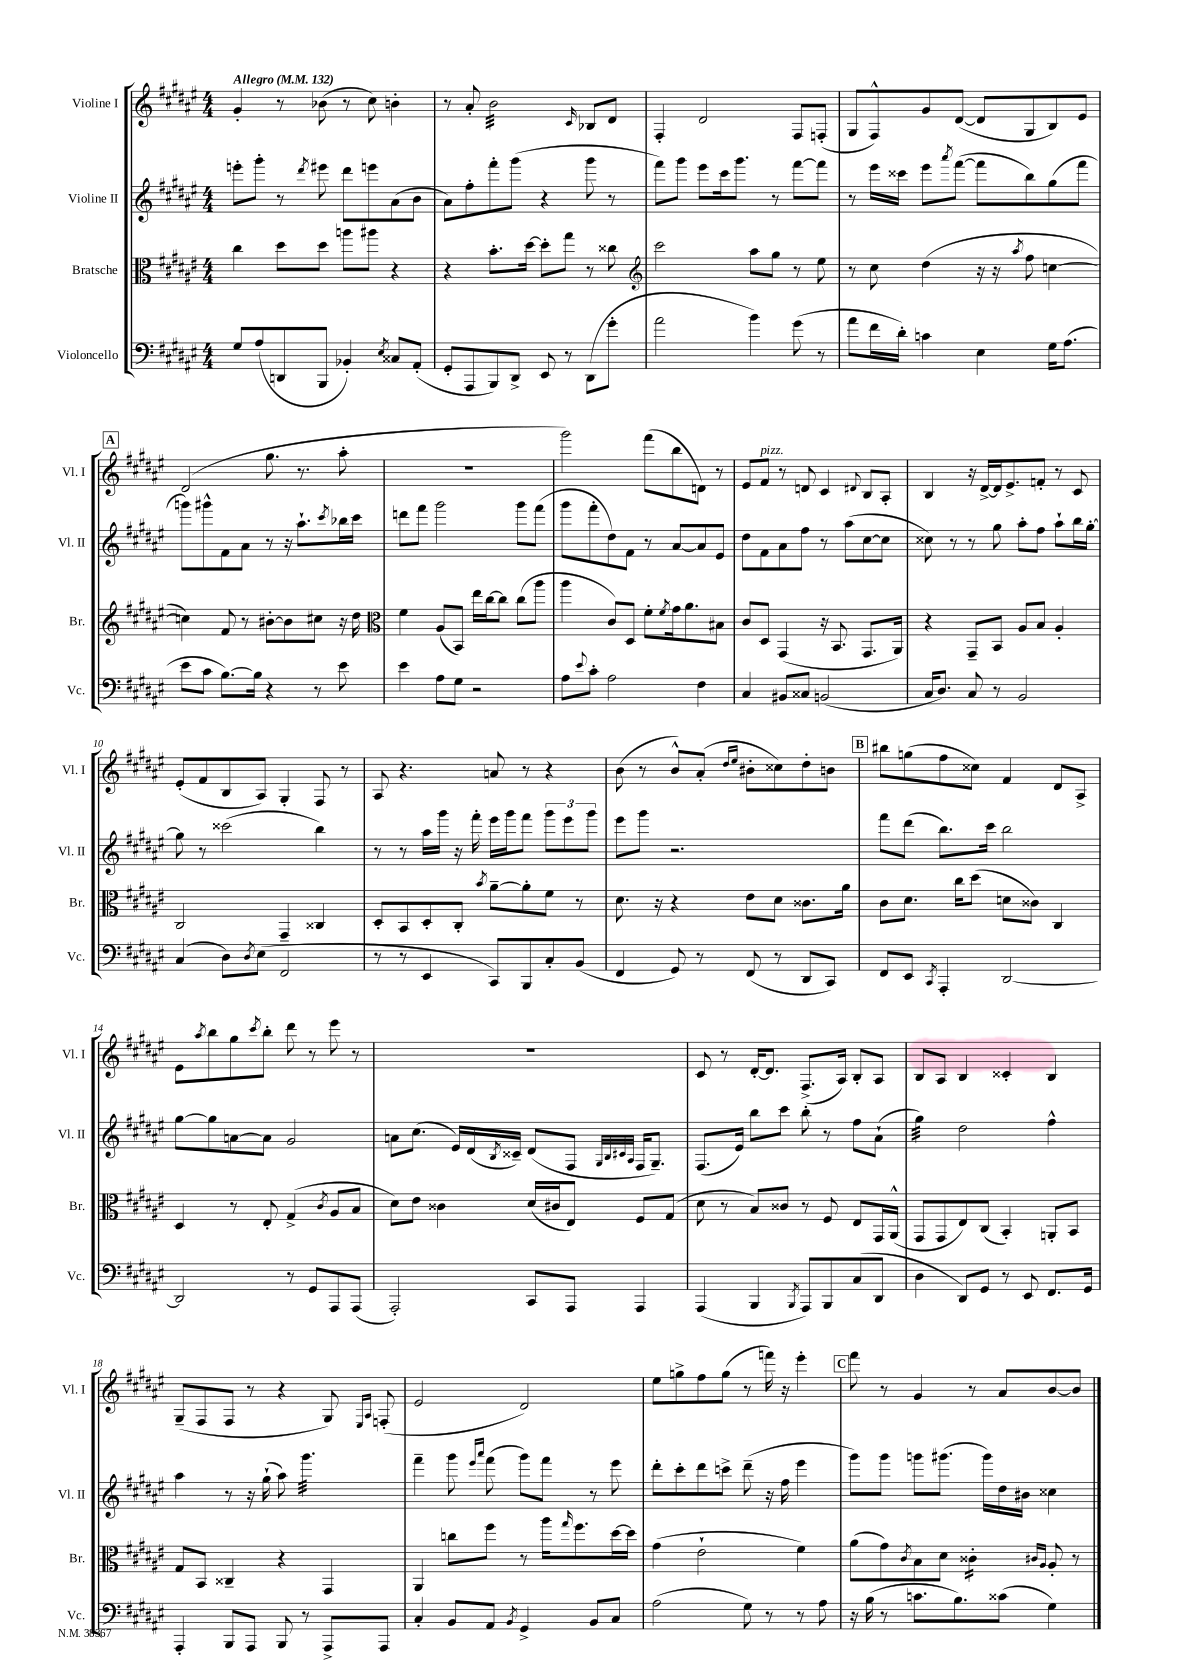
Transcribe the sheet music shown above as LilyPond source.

<<
\new StaffGroup <<
\new Staff = "s0" \with { instrumentName = "Violine I" shortInstrumentName = "Vl. I" } {
    \clef treble \key fis \major \numericTimeSignature \time 4/4 \tempo "Allegro" 4 = 132
    gis'4-. r8 bes'8( r8 cis''8) b'4-. |
    r8 ais'8-. b'2:32 \grace { cis'16 } bes8 dis'8 |
    fis4-. dis'2 fis8 f8-.( |
    gis8 fis8-^) gis'8 dis'8~( dis'8 gis8 b8) eis'8 |
    \mark \markup { \box "A" } dis'2( gis''8. r8. ais''8-. |
    R1 |
    gis'''2) fis'''8( b''8 d'8) r8 |
    eis'8 fis'8^\markup { \italic "pizz." } r8 d'8 cis'4 \appoggiatura { dis'8 } b8 ais8-. |
    b4 r16 dis'16~-> dis'16 eis'8.-> f'8-. r8 cis'8 |
    eis'8-.( fis'8 b8 ais8) gis4-. fis8 r8 |
    ais8 r4. a'8 r8 r4 |
    b'8( r8 b'8-^) ais'8-.( \grace { dis''16 eis''16 } bis'8-. cisis''8) dis''8-. b'8 |
    \mark \markup { \box "B" } bis''8 g''8( fis''8 cisis''8) fis'4 dis'8 ais8-> |
    eis'8 \acciaccatura { ais''8 } b''8 gis''8 \acciaccatura { cis'''8 } b''8-. dis'''8 r8 eis'''8 r8 |
    R1 |
    cis'8 r8 dis'16~-. dis'8. fis8.->( ais16) b8-. ais8 |
    b8 ais8 b4 cisis'4-. b4 |
    gis8--( fis8 fis8 r8 r4 gis8) \grace { eis16 ais16 } f8-.( |
    eis'2 dis'2) |
    eis''8 g''8-> fis''8 g''8( r8 f'''16) r16 eis'''4-. |
    \mark \markup { \box "C" } fis'''8 r8 gis'4 r8 ais'8 b'8~ b'8 \bar "|." |
}
\new Staff = "s1" \with { instrumentName = "Violine II" shortInstrumentName = "Vl. II" } {
    \clef treble \key fis \major \numericTimeSignature \time 4/4
    e'''8-. gis'''8-. r8 \acciaccatura { dis'''8 } eis'''8 dis'''8 e'''8 ais'8( b'8 |
    ais'8) fis''8-. fis'''8-. gis'''8( r4 gis'''8 r8 |
    fis'''8) gis'''8 eis'''8 cis'''16 gis'''8. r8 fis'''8~ fis'''8 |
    r8 eis'''16 cisis'''16 eis'''8 \acciaccatura { ais'''8 } fis'''8~( fis'''8 b''8) gis''8( fis'''8 |
    \mark \markup { \box "A" } g'''8) gis'''8-^ fis'8 ais'8 r8 r16 ais''8.-! \acciaccatura { cis'''8 } bes''16 cis'''16 |
    d'''8 fis'''8 gis'''2 gis'''8 fis'''8( |
    gis'''8 fis'''8-. dis''8) fis'8 r8 ais'8~ ais'8 eis'8 |
    dis''8 fis'8 ais'8 fis''8 r8 ais''8( cis''8~ cis''8 |
    cisis''8) r8 r8 gis''8 ais''8-. fis''8 ais''8-! b''16 gis''16~-. |
    gis''8 r8 cisis'''2( b''4) |
    r8 r8 ais''16 gis'''16 r16 fis'''16-. eis'''16 gis'''16 fis'''8 \tuplet 3/2 { gis'''8 eis'''8 gis'''8 } |
    eis'''8 gis'''8 r2. |
    \mark \markup { \box "B" } fis'''8 dis'''8( b''8.) cis'''16 b''2 |
    gis''8~ gis''8 a'8~ a'8 gis'2 |
    a'8 cis''8.( eis'16) dis'16( \acciaccatura { b8 } cisis'16--) dis'8( fis8 \grace { gis32 b32 cis'32 ais32 } fis16 gis8.--) |
    fis8.( eis'16) b''8 cis'''8 b''8-. r8 fis''8 ais'8-!( |
    gis''4:32) dis''2 fis''4-^ |
    ais''4 r8 r16 gis''16-!( ais''8) gis'''4.:32 |
    fis'''4-- gis'''8 \grace { eis'''16 ais'''16 } fis'''8( gis'''8) fis'''8 r8 eis'''8 |
    dis'''8-. cis'''8-. dis'''8 c'''8-> dis'''8--( r16 fis''16 eis'''4 |
    \mark \markup { \box "C" } gis'''8) gis'''8 g'''8 gis'''8.( gis'''16) dis''16 bis'16 cisis''4 \bar "|." |
}
\new Staff = "s2" \with { instrumentName = "Bratsche" shortInstrumentName = "Br." } {
    \clef alto \key fis \major \numericTimeSignature \time 4/4
    cis''4 dis''8 dis''8 a''8 ais''8 r4 |
    r4 b'8.-. dis''16~ dis''8-. gis''8 r8 cisis''8 |
    \clef treble cis'''2 ais''8 gis''8 r8 eis''8 |
    r8 cis''8 dis''4( r16 r16 \acciaccatura { ais''8 } fis''8 c''4~ |
    \mark \markup { \box "A" } c''4) fis'8 r8 bis'8~-. bis'8 cis''8 r16 dis''16 |
    \clef alto fis'4 ais8( b,8) eis''16 cis''16~ cis''8 cis''8( ais''8 |
    ais''4 cis'8) dis8 fis'8-. \acciaccatura { fis'8 } gis'16 ais'8. bis8 |
    cis'8 dis8 gis,4( r16 b,8. gis,8. ais,16) |
    r4 gis,8-- b,8 ais8 b8 ais4-. |
    cis2 gis,4-- cisis4 |
    dis8-. b,8 dis8-. cis8-. \acciaccatura { b'8 } ais'8~-- ais'8-. fis'8 r8 |
    dis'8. r16 r4 eis'8 dis'8 cisis'8. ais'16 |
    \mark \markup { \box "B" } cis'8 dis'8. cis''16 dis''8( d'8 cisis'8) cis4 |
    dis4 r8 eis8-. gis4->( \acciaccatura { cis'8 } ais8 b8 |
    dis'8) eis'8 cisis'4 dis'16( cis'16 eis8) fis8 gis8( |
    dis'8 r8 b8) cisis'8 r8 fis8 eis8 gis,16 ais,16-^( |
    gis,8 gis,8 eis8) cis8( b,4-.) a,8-. b,8 |
    gis8 b,8 cisis4-- r4 gis,4 |
    ais,4 c''8 fis''8 r8 ais''16 \grace { gis''16 } fis''8. dis''16~ dis''16 |
    gis'4( eis'2-! fis'4) |
    \mark \markup { \box "C" } ais'8( gis'8) \acciaccatura { cis'8 } b8 dis'8 cisis'4:16-. \grace { cis'16 ais16 } ais8-. r8 \bar "|." |
}
\new Staff = "s3" \with { instrumentName = "Violoncello" shortInstrumentName = "Vc." } {
    \clef bass \key fis \major \numericTimeSignature \time 4/4
    gis8 ais8( d,8 b,,8 bes,4-.) \acciaccatura { eis8 } cisis8 ais,8-.( |
    gis,8-. ais,,8 b,,8) dis,8-> eis,8 r8 dis,8( gis'8-. |
    ais'2 b'4) gis'8( r8 |
    ais'8 fis'16 dis'16-.) c'4 eis4 gis16 ais8.( |
    \mark \markup { \box "A" } eis'8 cis'8 b8.~) b16 r4 r8 eis'8 |
    eis'4 ais8 gis8 r2 |
    ais8 \appoggiatura { eis'8 } cis'8-. ais2 fis4 |
    cis4 bis,8 cisis8 b,2( |
    cis16 dis8.) cis8 r8 b,2 |
    cis4( dis8) \acciaccatura { dis8 } eis8( fis,2 |
    r8 r8 eis,4 cis,8) b,,8 cis8-. b,8( |
    fis,4 gis,8) r8 fis,8( r8 dis,8 cis,8) |
    \mark \markup { \box "B" } fis,8 eis,8 \acciaccatura { cis,8 } ais,,4-. dis,2~ |
    dis,2 r8 gis,8 ais,,8 ais,,8( |
    ais,,2-.) cis,8 ais,,8 ais,,4 |
    ais,,4( b,,4 \acciaccatura { b,,8 } ais,,8) b,,8 cis8( dis,8 |
    dis4 dis,8) gis,8 r8 eis,8 fis,8. gis,16 |
    ais,,4-. b,,8 ais,,8 b,,8 r8 ais,,8-> ais,,8 |
    cis4-. b,8 ais,8 \acciaccatura { b,8 } gis,4-> b,8 cis8 |
    ais2( gis8) r8 r8 ais8 |
    \mark \markup { \box "C" } r16 b16( r8 c'8. b8.) cisis'8( gis4) \bar "|." |
}
>>
>>
